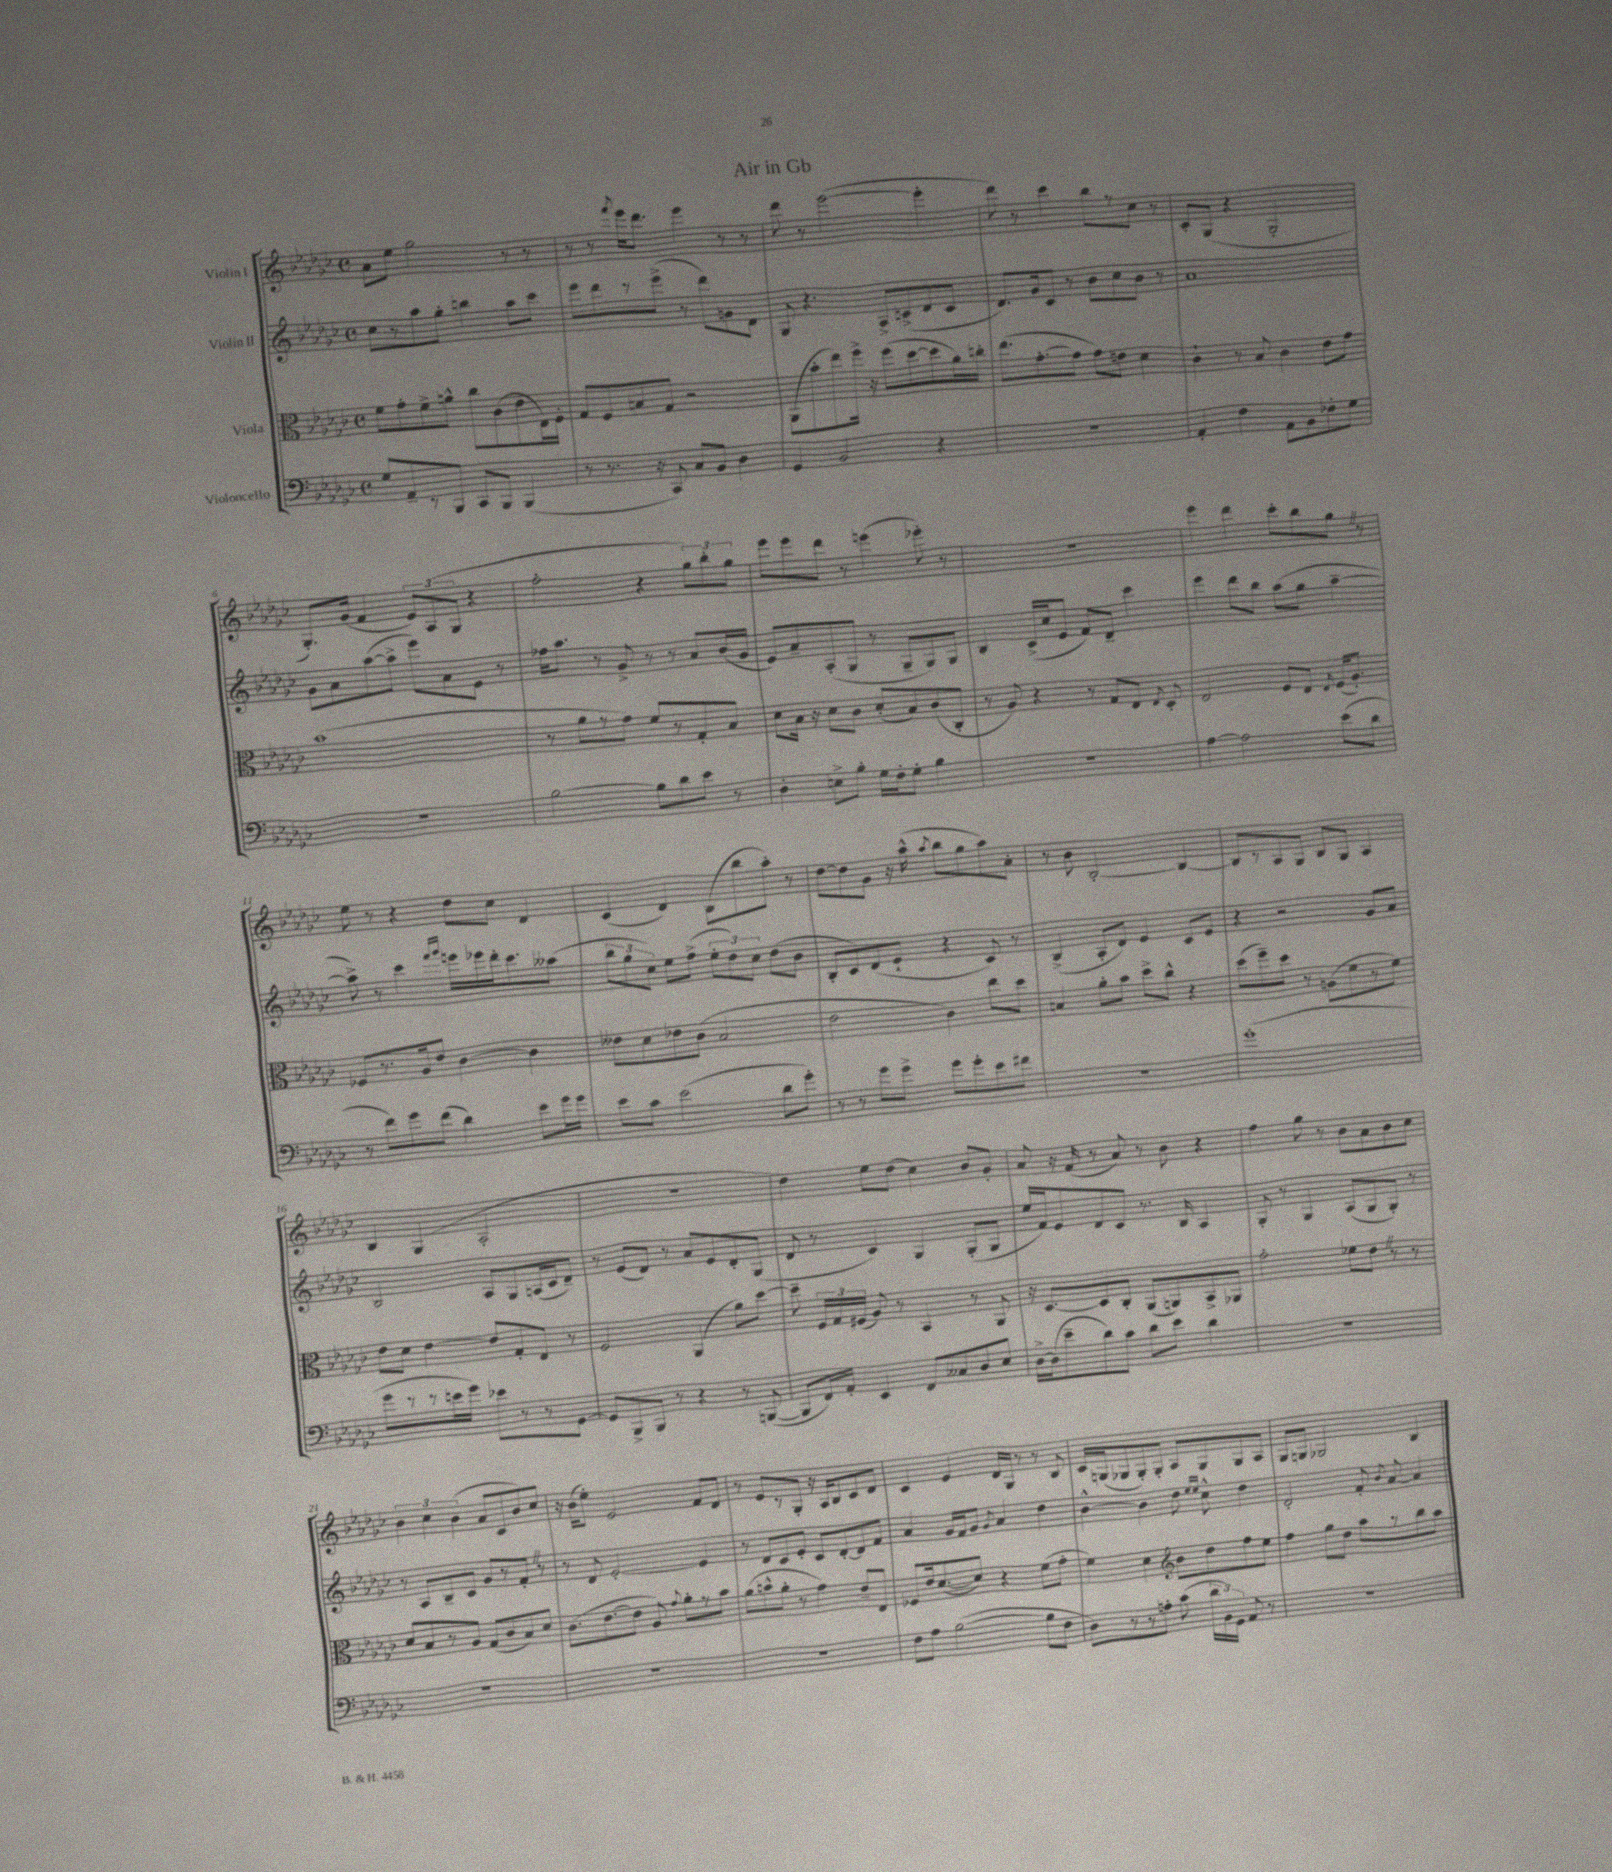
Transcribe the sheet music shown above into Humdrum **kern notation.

**kern	**kern	**kern	**kern
*staff4	*staff3	*staff2	*staff1
*clefF4	*clefC3	*clefG2	*clefG2
*k[b-e-a-d-g-c-]	*k[b-e-a-d-g-c-]	*k[b-e-a-d-g-c-]	*k[b-e-a-d-g-c-]
*M4/4	*M4/4	*M4/4	*M4/4
*met(c)	*met(c)	*met(c)	*met(c)
8G-	8f	8cc-	8a-
8AA-~	8g-'	8r	8ee-
8r	8f^	8aa-	2gg-
8BBB-	8a^^	8gg-'	.
8CC-	8cc-	4bb	.
8BBB-	(8c-	.	.
(4BBB-	8e-	8aa-	8r
.	16E-)	8ccc-	8r
.	16F'	.	.
=	=	=	=
8r	8G-	8eee-	8r
8.r	8F	8ddd-	8r
.	.	.	8qfff
.	8B	8r	16eee-
16r	.	.	8.ddd-
8CC-)	8G-	(8eee-^	.
8C-	2r	8r	4eee-
8BB-	.	8ddd-)	.
4D-	.	8g	8r
.	.	8d-	8r
=	=	=	=
4GG-	(8AA-	8G-	8ddd-
.	8b-'	4.r	8r
2BB-	8ee-)	.	([2eee-
.	16ff^	.	.
.	16r	.	.
.	(8ff	8A-^	.
.	[8dd-	(8c^	.
4r	8dd-]	8d-	4eee-']
.	16a-)	8c	.
.	16cc'	.	.
=	=	=	=
1r	(8.ee-	8.d-)	8ddd-)
.	.	.	8r
.	[8.g-'	16g-	.
.	.	8c-	4ccc-
.	8g-]	8r	.
.	8g-)	8b-	8bb-
.	8e	8cc-	8r
.	4d-	8b-	8cc-
.	.	8r	8r
=	=	=	=
4AA-'	4c-`	1a-	8c-'
.	.	.	(8G-
4F	8r	.	4r
.	8B-	.	.
8AA-	4c-	.	2G-'
8BB-	.	.	.
8F-'	8e-	.	.
8G-	8g-	.	.
=	=	=	=
1r	(1b-	8g-	8.G-')
.	.	8a-	.
.	.	.	(16g-
.	.	([8aa-	4f
.	.	8aa-^]	.
.	.	8eee-)	12e-)
.	.	.	(12A-
.	.	8a-	.
.	.	.	12G-
.	.	8e-	4r
.	.	8r	.
=	=	=	=
[2B-	8r	16ff-	2ff'
.	.	8.aa-	.
.	8a-	.	.
.	8r	8r	.
.	8g-)	8g-^	.
8B-]	8f	8r	4r
8d-	8r	8r	.
8e-	8G-'	8a-	12gg-)
.	.	.	12bb-'
8r	8B-	(16b-	.
.	.	.	12gg-
.	.	16g-	.
=	=	=	=
4D-'	8d-	8e-)	8eee-
.	16B-	8a-~	8eee-
.	16r	.	.
8E^	8d-	(8A-'	8ddd-
8B-'	8c-	8G-	8r
16G-	(8d-'	8r	(4eee
16F'	.	.	.
8G-'	8B-)	8G-~	.
4B-	(8c-	8G-)	8eee-')
.	8C-'	8G-	8r
=	=	=	=
1r	8r	4B-	1r
.	8A-)	.	.
.	4r	(16c-^	.
.	.	16cc-	.
.	.	8e-	.
.	8r	8f)	.
.	8G-	8d-~	.
.	8E-	4ccc-	.
.	8qE-	.	.
.	8D-'	.	.
=	=	=	=
[4A-	2E-	4eee-	4eee-
2A-]	.	8ddd-	4ddd-
.	.	8bb-	.
.	8F	(8aa-	8ccc-'
.	8E-	8gg-	8bb-
.	16qqE-	.	.
(8e-	(16F	[4aa-~	8gg-
.	8.A-')	.	.
8d-	.	.	8r
=	=	=	=
8r	8F-	8aa-^])	8ee-
8f)	8.r	8r	8r
8g-	.	4ccc-	4r
.	16A-	.	.
(8f	8e-	.	.
.	.	16qqfff	.
.	.	16qqggg-	.
4d-)	[4c-	16eee	8dd-
.	.	16eee-	.
.	.	16ddd-'	8cc-
.	.	8.ccc-	.
8e-	4c-]	.	4d-
16g-	.	(8aa--	.
16g-	.	.	.
=	=	=	=
8e-	8e--	12bb-	(4c-
.	.	12gg-	.
8c-	8d-	.	.
.	.	12cc-)	.
(2e-	8e-	8ee-	4d-)
.	(8c-	(8ff^	.
.	2B-	12ee-'	(8B-
.	.	12dd-)	.
.	.	.	8bb-
.	.	12cc-	.
8d-	.	(8dd-	8aa-')
8g-')	.	8b-	8r
=	=	=	=
8r	2e-	8B-'	[8dd-
8r	.	8c-)	8dd-]
8g-	.	(8d-	8g-
8g-^	.	8e-`	16r
.	.	.	(16aa-^^
.	.	.	8qaa-
8g-	4c-)	4r	8bb-
8g-'	.	.	8gg-
8e-	8ee-	8c-)	8aa-)
8f#	8dd-	8r	8a-'
=	=	=	=
1r	4B	(4B-^	8r
.	.	.	8b-
.	8a-'	8A-'	[2B-'
.	8b-	8d-)	.
.	8dd-^	4e-	.
.	8cc-^^	.	.
.	4r	8c-	4B-_
.	.	8e-	.
=	=	=	=
(1g-'	(8dd-	4r	8B-]
.	8ff~)	.	8r
.	8dd-	2r	8A-
.	8r	.	8G-
.	(8A	.	8B-
.	8f	.	8G-
.	8r	8g-	4A-
.	8f)	8a-	.
=	=	=	=
8g-	8e-	2B-	4B-
8r	8d-	.	.
8r	[4e-	.	(4G-
16e	.	.	.
16g-)	.	.	.
8e-	8e-]	8A-	2A-'
8r	8G-'	8G-	.
8r	8E-	(16A	.
.	.	16c-	.
[8GG-	8r	8d-~)	.
=	=	=	=
8GG-]	2F	8r	1r
8BBB-^	.	(8e-	.
8BBB-	.	8d-)	.
8r	.	8r	.
4r	(4AA-	8a-	.
.	.	8e-	.
8r	8a-)	8d-'	.
([8BBB	[8dd-	(8G-	.
=	=	=	=
8BBB]	8dd-~]	8d-	4dd-)
16FF)	24F	8r	.
.	24G-	.	.
16AA-'	.	.	.
.	(24F#	.	.
4EE-	8A-)	4c-)	8ee-
.	8r	.	(8dd-
8FF	4BB-	4G-	4cc-)
8C--	.	.	.
8D-	8r	(8G-'	8b-
8E-	8AA-	8G-	8g-'
=	=	=	=
[16D-^	16r	16ee-	8a-
(16D-]	[8.D-	16f)	.
8e-~	.	8e-	16r
.	.	.	(16f
8d-)	8D-]	8d-	8r
8c-	8C-'	8c-	8a-)
8d-	(8AA-	8.r	8r
8e-	8AA)	.	8b-
.	.	16B-	.
4d-	8BB-^	4A-	4r
.	8AA-	.	.
=	=	=	=
1r	2g-'	8G-'	4ff
.	.	8r	.
.	.	4G-	8gg-
.	.	.	8r
.	8f-	(8A-	8b-
.	8e-	8G-	8a-
.	8r	8G-')	8b-
.	8r	8r	8cc-
=	=	=	=
1r	8d-	8r	6b-
.	8B-	8A-	.
.	.	.	6cc-
.	8r	8B-~	.
.	.	.	(6b-
.	8A-	8c-	.
.	(8G-	8g-	8a-
.	8c-	8r	8c-
.	8B-)	8f'	8b-)
.	8d-	8r	8cc-
=	=	=	=
1r	(8.c-	8r	16r
.	.	.	(16b-
.	.	8d-	8ee-')
.	[8.e-	.	.
.	.	[2e-'	2e-
.	8e-]	.	.
.	8A-)	.	.
.	8qqg-	.	.
.	8a-'	.	.
.	8r	4e-]	8f
.	8b-	.	8d-
=	=	=	=
1r	(8a-	8r	8r
.	8b^^	8d-	8e-
.	8a-'	8c-	8r
.	8r	8e-'	8G-'
.	4g-)	8c-	16r
.	.	.	16A-
.	.	[8d-'	8B-
.	8e-~	8d-]	8c-
.	8E-	8f	8d-
=	=	=	=
8F	8F-	4a-	4c-
8A-	16e-	.	.
.	([8.d-	.	.
([2B-	.	16g-	4e-
.	.	16f	.
.	8d-])	8g-	.
.	.	8qg-	.
.	4r	4a-	16d-
.	.	.	16G-
.	.	.	8r
8B-]	(8f	4dd-	8r
8F	8g-'	.	8B-
=	=	=	=
8D-)	4f)	[4b-^^	16c-
.	.	.	(16G
8r	.	.	8G-
8r	4d-	4b-]	8G-')
8A'	.	.	8G-'
*	*clefG2	*	*
(8c-	8b-	8dd-	8A-
.	.	16qqee-	.
.	.	16qqee-	.
24d-	8dd-	8cc-^^	8G-
24BB-)	.	.	.
24GG-	.	.	.
8AA-	8ff	4dd-	8G-
8r	8ee-	.	8A-
=	=	=	=
1r	4ff	2d-'	8G-
.	.	.	8G
.	8gg-	.	2G-
.	8dd-	.	.
.	8aa-	8f'	.
.	.	8qb-	.
.	8r	[8a-	.
.	8bb-	4a-]	4B-
.	8aa-	.	.
==	==	==	==
*-	*-	*-	*-
